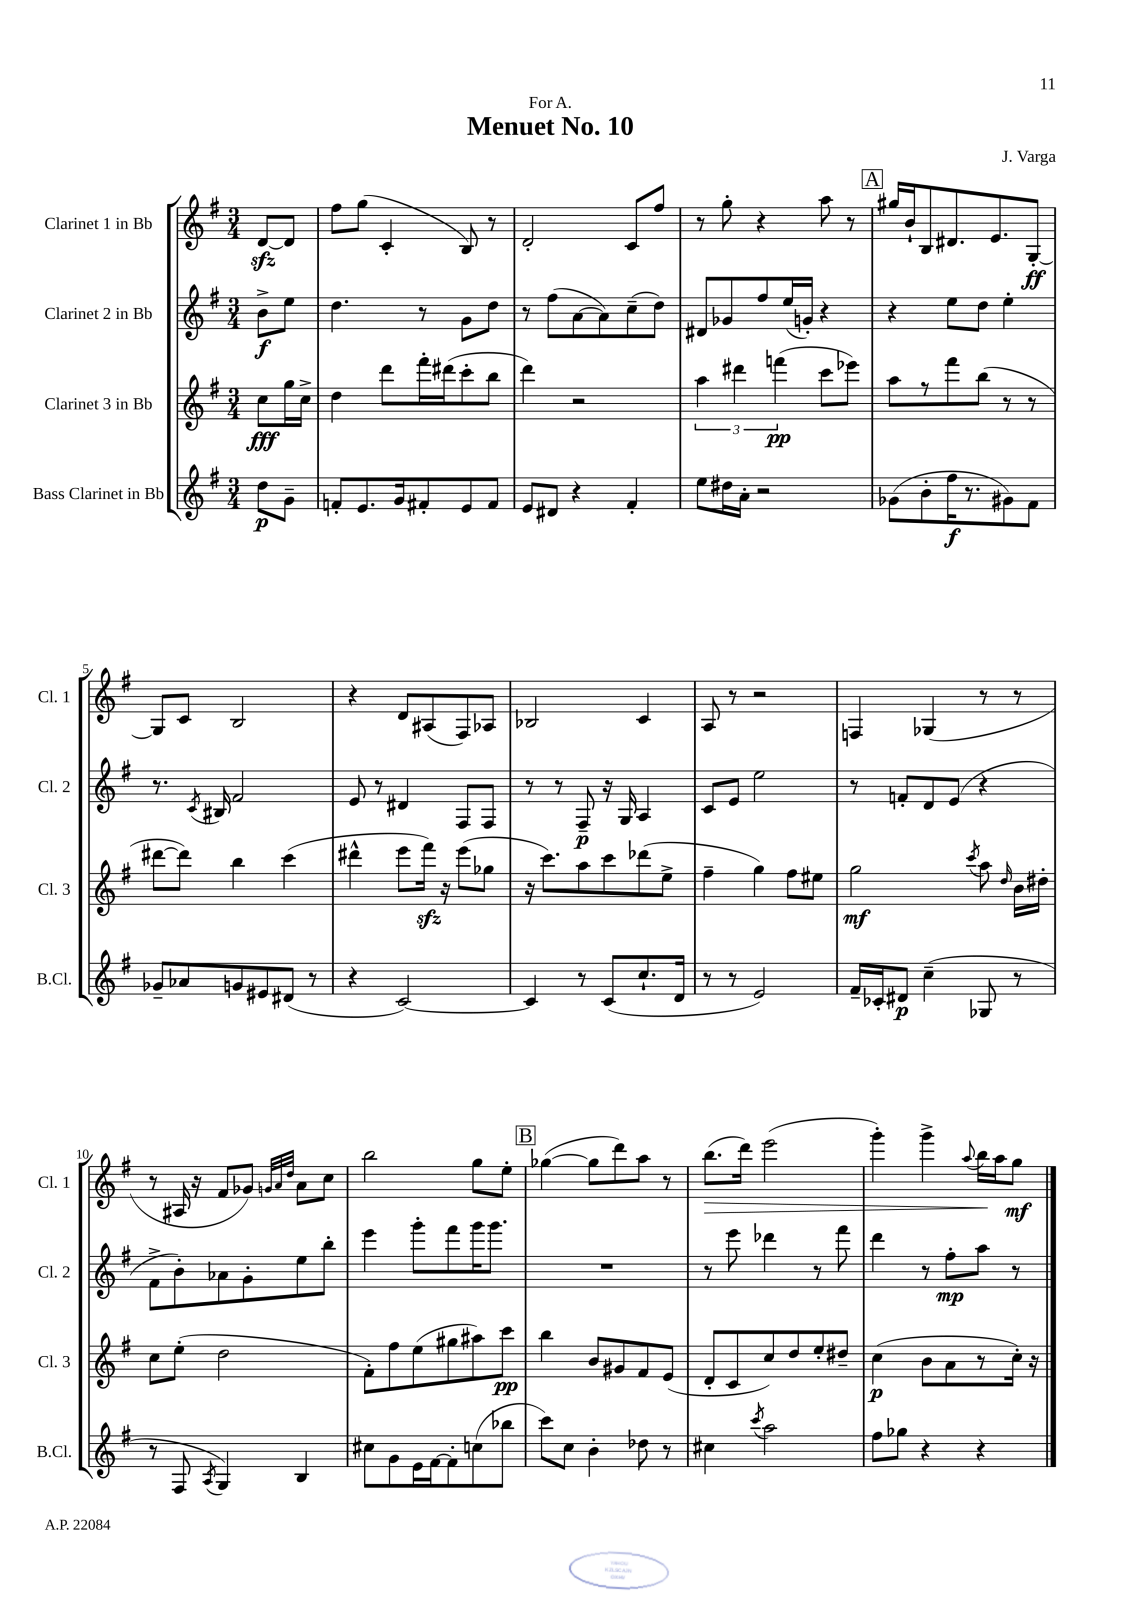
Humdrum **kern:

**kern	**dynam	**kern	**dynam	**kern	**dynam	**kern	**dynam
*part4	*part4	*part3	*part3	*part2	*part2	*part1	*part1
*staff4	*staff4	*staff3	*staff3	*staff2	*staff2	*staff1	*staff1
*I"Bass Clarinet in Bb	*	*I"Clarinet 3 in Bb	*	*I"Clarinet 2 in Bb	*	*I"Clarinet 1 in Bb	*
*I'B.Cl.	*	*I'Cl. 3	*	*I'Cl. 2	*	*I'Cl. 1	*
*clefG2	*	*clefG2	*	*clefG2	*	*clefG2	*
*k[f#]	*	*k[f#]	*	*k[f#]	*	*k[f#]	*
*M3/4	*	*M3/4	*	*M3/4	*	*M3/4	*
=	=	=	=	=	=	=	=
8dd\L	p	8cc\L	fff	8b^\L	f	[8dzz/L	.
8g~\J	.	16gg\L	.	8ee\J	.	8d/J]	.
.	.	16cc^\JJ	.	.	.	.	.
=1	=1	=1	=1	=1	=1	=1	=1
8fn'/L	.	4dd\	.	4.dd\	.	8ff#\L	.
8.e/	.	.	.	.	.	(8gg\J	.
.	.	8ddd\L	.	.	.	4c'/	.
16g/k	.	.	.	.	.	.	.
8f#X'/	.	16fff#'\L	.	8r	.	.	.
.	.	(16ddd#X\J	.	.	.	.	.
8e/	.	8ccc'\	.	8g\L	.	8B/)	.
8f#/J	.	8bb\J	.	8dd\J	.	8r	.
=2	=2	=2	=2	=2	=2	=2	=2
8e/L	.	4ddd\)	.	8r	.	2d'/	.
8d#X/J	.	.	.	(8ff#\L	.	.	.
4r	.	2r	.	[8a\	.	.	.
.	.	.	.	8a\])	.	.	.
4f#'/	.	.	.	(8cc~\	.	8c/L	.
.	.	.	.	8dd\J)	.	8ff#/J	.
=3	=3	=3	=3	=3	=3	=3	=3
8ee\L	.	6aa\	.	8d#X/L	.	8r	.
16dd#X\L	.	.	.	8g-X/	.	8gg'\	.
.	.	6ddd#X\	.	.	.	.	.
16a'\JJ	.	.	.	.	.	.	.
2r	.	.	.	8ff#/	.	4r	.
.	.	(6fffn\	pp	.	.	.	.
.	.	.	.	(16ee/L	.	.	.
.	.	.	.	16gn'/JJ)	.	.	.
.	.	8ccc\L	.	4r	.	8aa\	.
.	.	8eee-X\J)	.	.	.	8r	.
!!LO:REH:place=s1:t=A
=4	=4	=4	=4	=4	=4	=4	=4
(8g-X\L	.	8aa\L	.	4r	.	16gg#X/LL	.
.	.	.	.	.	.	16b`/J	.
8b'\	.	8r	.	.	.	8B/	.
16ff#\K	f	8fff#\	.	8ee\L	.	8.d#X/	.
8.r	.	.	.	.	.	.	.
.	.	(8bb\J	.	8dd\J	.	.	.
.	.	.	.	.	.	8.e/	.
8g#X\)	.	8r	.	4ee'\	.	.	.
8f#\J	.	8r	.	.	.	[8G'/J	ff
!!LO:LB:g=z
=5	=5	=5	=5	=5	=5	=5	=5
8g-X~/L	.	[8ddd#X\L	.	8.r	.	8G/L]	.
8a-X/	.	8ddd#\J])	.	.	.	8c/J	.
.	.	.	.	8qc/	.	.	.
.	.	.	.	16B#X/	.	.	.
8gn/	.	4bb\	.	2f#/	.	2B/	.
8e#X/	.	.	.	.	.	.	.
(8d#X/J	.	(4ccc\	.	.	.	.	.
8r	.	.	.	.	.	.	.
=6	=6	=6	=6	=6	=6	=6	=6
4r	.	4ddd#X^^\	.	8e/	.	4r	.
.	.	.	.	8r	.	.	.
[2c/)	.	8eee\L	.	4d#X/	.	8d/L	.
.	.	16fff#zz\Jk)	.	.	.	(8A#X/	.
.	.	16r	.	.	.	.	.
.	.	(8eee\L	.	8F#/L	.	8F#/)	.
.	.	8gg-X\J	.	8F#/J	.	8A-X/J	.
=7	=7	=7	=7	=7	=7	=7	=7
4c/]	.	16r	.	8r	.	2B-X/	.
.	.	8.ccc\L)	.	.	.	.	.
.	.	.	.	8r	.	.	.
8r	.	8aa\	.	8F#~/	p	.	.
(8c/L	.	8ccc\	.	16r	.	.	.
.	.	.	.	16G/	.	.	.
8.cc`/	.	(8ddd-X\	.	4A/	.	4c/	.
.	.	8ee^\J	.	.	.	.	.
16d/Jk	.	.	.	.	.	.	.
=8	=8	=8	=8	=8	=8	=8	=8
8r	.	4ff#~\	.	8c/L	.	8A/	.
8r	.	.	.	8e/J	.	8r	.
2e/)	.	4gg\)	.	2ee\	.	2r	.
.	.	8ff#\L	.	.	.	.	.
.	.	8ee#X\J	.	.	.	.	.
=9	=9	=9	=9	=9	=9	=9	=9
16f#~/LL	.	2gg\	mf	8r	.	4Fn/	.
16c-X'/J	.	.	.	.	.	.	.
8d#X/J	p	.	.	8fn'/L	.	.	.
(4cc~\	.	.	.	8d/	.	(4G-X/	.
.	.	.	.	(8e/J	.	.	.
.	.	8qccc/	.	.	.	.	.
8G-X/	.	8aa\	.	4r	.	8r	.
.	.	16qqdd/	.	.	.	.	.
8r	.	16b\LL	.	.	.	8r	.
.	.	16dd#X'\JJ	.	.	.	.	.
!!LO:LB:g=z
=10	=10	=10	=10	=10	=10	=10	=10
8r	.	8cc\L	.	8f#^\L	.	8r	.
8F#/	.	(8ee'\J	.	8b'\)	.	16A#X/	.
.	.	.	.	.	.	16r	.
8qA/	.	.	.	.	.	.	.
4G/)	.	2dd\	.	8a-X\	.	8f#/L	.
.	.	.	.	8g'\	.	8g-X/J)	.
.	.	.	.	.	.	32qqgn/LLL	.
.	.	.	.	.	.	32qqa/	.
.	.	.	.	.	.	32qqdd/JJJ	.
4B/	.	.	.	8ee\	.	8a\L	.
.	.	.	.	8bb'\J	.	8cc\J	.
=11	=11	=11	=11	=11	=11	=11	=11
8cc#X\L	.	8f#'\L)	.	4eee\	.	2bb\	.
8g\	.	8ff#\	.	.	.	.	.
16e\L	.	(8ee\	.	8ggg'\L	.	.	.
[16f#\J	.	.	.	.	.	.	.
8f#'\]	.	8gg#X\	.	8fff#\	.	.	.
(8ccn\	.	8aa#X\)	.	16ggg\K	.	8gg\L	.
.	.	.	.	8.ggg\J	.	.	.
8bb-X\J	.	8ccc\J	pp	.	.	8ee'\J	.
!!LO:REH:place=s1:t=B
=12	=12	=12	=12	=12	=12	=12	=12
8ccc\L)	.	4bb\	.	2.r	.	([4gg-X\	.
8cc\J	.	.	.	.	.	.	.
4b'\	.	8b/L	.	.	.	8gg-\L]	.
.	.	8g#X/	.	.	.	8ddd\)	.
8dd-X\	.	8f#/	.	.	.	8aa\J	.
8r	.	(8e/J	.	.	.	8r	.
=13	=13	=13	=13	=13	=13	=13	=13
!	!	!	!	!	!	!	!LO:HP:b
4cc#X\	.	8d'/L	.	8r	.	(8.bb\L	>
.	.	8c/	.	8eee\	.	.	.
.	.	.	.	.	.	16ddd\Jk)	.
8qccc/	.	.	.	.	.	.	.
2aa\	.	8cc/)	.	4ddd-X\	.	(2eee\	.
.	.	8dd/	.	.	.	.	.
.	.	8ee'/	.	8r	.	.	.
.	.	8dd#X~/J	.	8fff#\	.	.	.
=14	=14	=14	=14	=14	=14	=14	=14
8ff#\L	.	(4cc\	p	4ddd\	.	4ggg'\)	.
8gg-X\J	.	.	.	.	.	.	.
4r	.	8b\L	.	8r	.	4ggg^\	.
.	.	8a\	.	8ff#'\L	mp	.	.
.	.	.	.	.	.	8qqaa/	.
4r	.	8r	.	8aa\J	.	16bb\LL	.
.	.	.	.	.	.	16aa\J	]
.	.	16cc'\Jk)	.	8r	.	8gg\J	mf
.	.	16r	.	.	.	.	.
==	==	==	==	==	==	==	==
*-	*-	*-	*-	*-	*-	*-	*-
